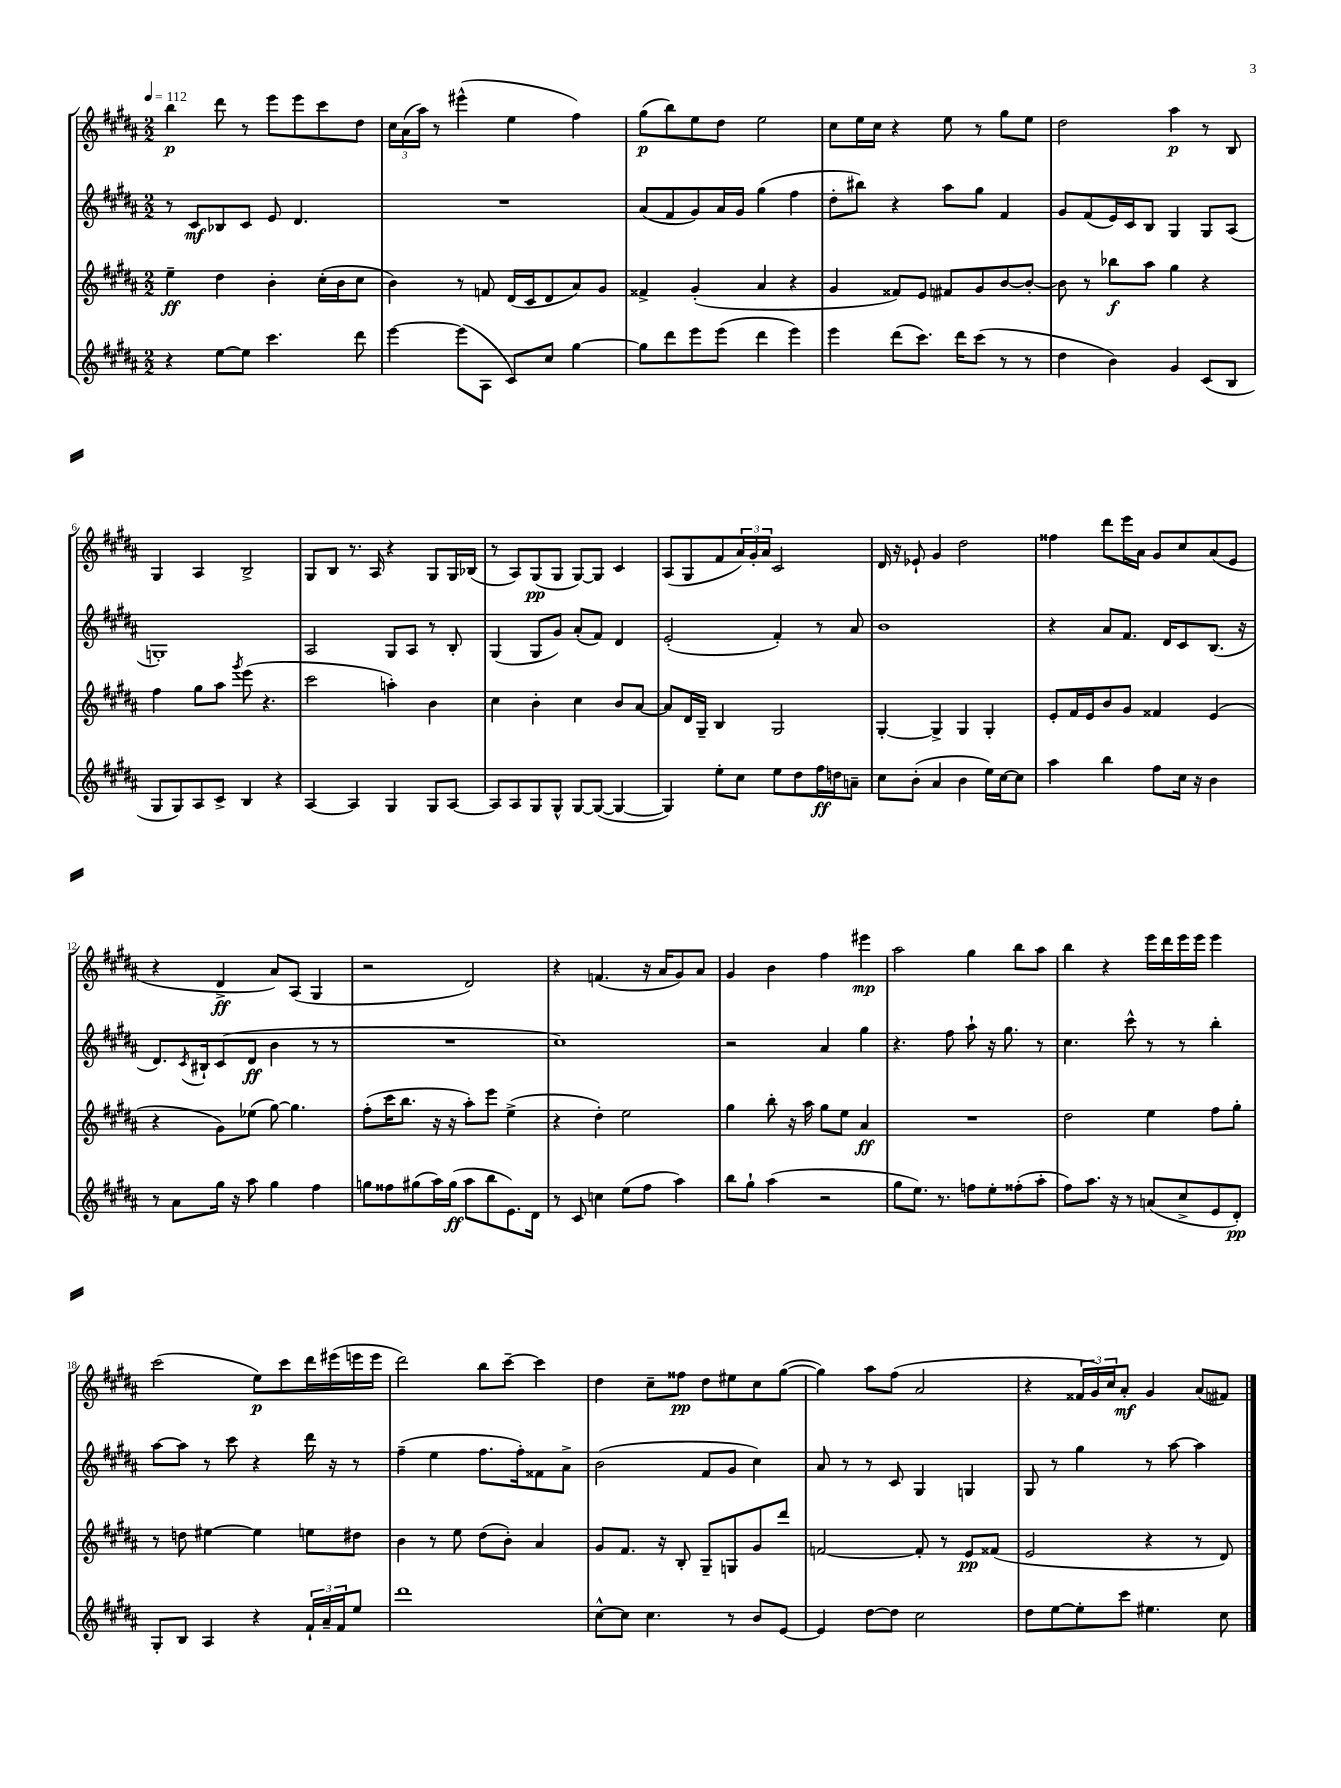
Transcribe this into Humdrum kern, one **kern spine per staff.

**kern	**kern	**kern	**kern
*staff4	*staff3	*staff2	*staff1
*clefG2	*clefG2	*clefG2	*clefG2
*k[f#c#g#d#a#]	*k[f#c#g#d#a#]	*k[f#c#g#d#a#]	*k[f#c#g#d#a#]
*M2/2	*M2/2	*M2/2	*M2/2
*MM112	*MM112	*MM112	*MM112
4r	4ee~	8r	4bb
.	.	8c#	.
[8ee	4dd#	8B-	8ddd#
8ee]	.	8c#	8r
4.ccc#	4b'	8e	8eee
.	.	4.d#	8eee
.	(16cc#'	.	8ccc#
.	16b	.	.
8ddd#	8cc#	.	8dd#
=	=	=	=
[4eee	4b)	1r	24cc#
.	.	.	(24a#
.	.	.	24aa#)
.	.	.	8r
(8eee]	8r	.	(4eee#^^
8A#	8f	.	.
8c#)	(16d#	.	4ee
.	16c#	.	.
8cc#	8d#	.	.
[4gg#	8a#)	.	4ff#)
.	8g#	.	.
=	=	=	=
8gg#]	4f##^	(8a#	(8gg#
8ddd#	.	8f#	8bb)
8eee	(4g#'	8g#)	8ee
(8eee	.	16a#	8dd#
.	.	16g#	.
4ddd#	4a#	(4gg#	2ee
4eee)	4r	4ff#	.
=	=	=	=
4eee	4g#	8dd#'	8cc#
.	.	8bb#)	16ee
.	.	.	16cc#
(8ddd#	8f##)	4r	4r
8.ccc#)	8e	.	.
.	8f#	8aa#	8ee
16ddd#	.	.	.
(8ccc#	8g#	8gg#	8r
8r	[8b	4f#	8gg#
8r	8b'_	.	8ee
=	=	=	=
4dd#	8b]	8g#	2dd#
.	8r	(8f#	.
4b)	8bb-	16e)	.
.	.	16c#	.
.	8aa#	8B	.
4g#	4gg#	4G#	4aa#
(8c#	4r	8G#	8r
8B	.	(8A#	8B
=	=	=	=
8G#	4ff#	1G')	4G#
8G#)	.	.	.
8A#	8gg#	.	4A#
8c#^	8aa#	.	.
.	8qggg#	.	.
4B	(8eee	.	2B^
.	4.r	.	.
4r	.	.	.
=	=	=	=
[4A#	2ccc#	2A#	8G#
.	.	.	8B
4A#]	.	.	8.r
.	.	.	16A#
4G#	4aa')	8G#	4r
.	.	8A#	.
8G#	4b	8r	8G#
[8A#	.	8B'	16G#
.	.	.	(16B-
=	=	=	=
8A#]	4cc#	(4G#	8r
8A#	.	.	8A#)
8G#	4b'	8G#	(8G#
8G#^^	.	8g#)	8G#
[8G#	4cc#	(8a#'	[8G#)
(8G#_	.	8f#)	8G#]
4G#_	8b	4d#	4c#
.	[8a#	.	.
=	=	=	=
4G#])	8a#]	(2e'	(8A#
.	16d#	.	8G#
.	16G#~	.	.
8ee'	4B	.	8f#
8cc#	.	.	24a#)
.	.	.	24g#'
.	.	.	24a#
8ee	2G#	4f#')	2c#
8dd#	.	.	.
16ff#	.	8r	.
16dd	.	.	.
8a~	.	8a#	.
=	=	=	=
8cc#	[4G#'	1b	16d#
.	.	.	16r
(8b'	.	.	8e-`
4a#	4G#^]	.	4g#
4b	4G#	.	2dd#
16ee)	4G#'	.	.
[16cc#	.	.	.
8cc#]	.	.	.
=	=	=	=
4aa#	8e'	4r	4ff##
.	16f#	.	.
.	16e	.	.
4bb	8b	8a#	8ddd#
.	8g#	8.f#	16eee
.	.	.	16a#
8ff#	4f##	.	8g#
.	.	16d#	.
16cc#	.	8c#	8cc#
16r	.	.	.
4b	(4e	(8.B	(8a#
.	.	.	8e
.	.	16r	.
=	=	=	=
8r	4r	8.d#)	4r
8a#	.	.	.
.	.	8qc#	.
.	.	16B#`	.
16gg#	8g#)	(8c#	4d#^
16r	.	.	.
8aa#	(8ee-	8d#	.
4gg#	[8gg#)	4b	8a#)
.	4.gg#]	.	(8A#
4ff#	.	8r	4G#
.	.	8r	.
=	=	=	=
8gg	(8ff#'	1r	2r
8ff##	16ccc#	.	.
.	8.bb	.	.
(8gg#	.	.	.
16aa#)	16r	.	.
(16gg#	16r	.	.
8aa#	8aa#')	.	2d#)
8bb	8eee	.	.
8.e)	(4ee^	.	.
16d#	.	.	.
=	=	=	=
8r	4r	1cc#)	4r
8c#	.	.	.
4cc	4dd#')	.	(4.f
(8ee	2ee	.	.
8ff#	.	.	16r
.	.	.	16a#
4aa#)	.	.	8g#)
.	.	.	8a#
=	=	=	=
8bb	4gg#	2r	4g#
8gg#`	.	.	.
(4aa#	8bb'	.	4b
.	16r	.	.
.	16aa#	.	.
2r	8gg#	4a#	4ff#
.	8ee	.	.
.	4a#	4gg#	4eee#
=	=	=	=
8gg#	1r	4.r	2aa#
8.ee)	.	.	.
8.r	.	.	.
.	.	8ff#	.
8ff	.	8aa#`	4gg#
8ee'	.	16r	.
.	.	8.gg#	.
(8ff##'	.	.	8bb
8aa#'	.	8r	8aa#
=	=	=	=
8ff#)	2dd#	4.cc#	4bb
8.aa#	.	.	.
.	.	.	4r
16r	.	.	.
8r	.	8ccc#^^	.
(8a	4ee	8r	16eee
.	.	.	16ddd#
8cc#^	.	8r	16eee
.	.	.	16eee
8e	8ff#	4bb'	4eee
8d#')	8gg#'	.	.
=	=	=	=
8G#'	8r	[8aa#	(2ccc#
8B	8dd	8aa#]	.
4A#	[4ee#	8r	.
.	.	8ccc#	.
4r	4ee#]	4r	8ee)
.	.	.	8ccc#
24f#`	8ee	16ddd#	16ddd#
24a#~	.	.	.
.	.	16r	(16eee#
24f#	.	.	.
8ee	8dd#	8r	16eee
.	.	.	16eee
=	=	=	=
1ddd#	4b	(4ff#~	2ddd#)
.	8r	4ee	.
.	8ee	.	.
.	(8dd#	8.ff#	8bb
.	8b')	.	[8ccc#~
.	.	16ff#')	.
.	4a#	8f##	4ccc#]
.	.	8a#^	.
=	=	=	=
[8cc#^^	8g#	(2b	4dd#
8cc#]	8.f#	.	.
4.cc#	.	.	8cc#~
.	16r	.	.
.	8B'	.	8ff##
.	8G#~	8f#	8dd#
8r	8G	8g#	8ee#
8b	8g#	4cc#)	8cc#
[8e	8ddd#	.	([8gg#
=	=	=	=
4e]	[2f	8a#	4gg#])
.	.	8r	.
[8dd#	.	8r	8aa#
8dd#]	.	8c#	(8ff#
2cc#	8f']	4G#	2a#
.	8r	.	.
.	8e	4G	.
.	(8f##	.	.
=	=	=	=
8dd#	2e	8G#	4r
[8ee	.	8r	.
8ee']	.	4gg#	24f##
.	.	.	24g#)
.	.	.	24cc#
8ccc#	.	.	8a#'
4.ee#	4r	8r	4g#
.	.	[8aa#	.
.	8r	4aa#]	(8a#
8cc#	8d#)	.	8f#)
==	==	==	==
*-	*-	*-	*-
